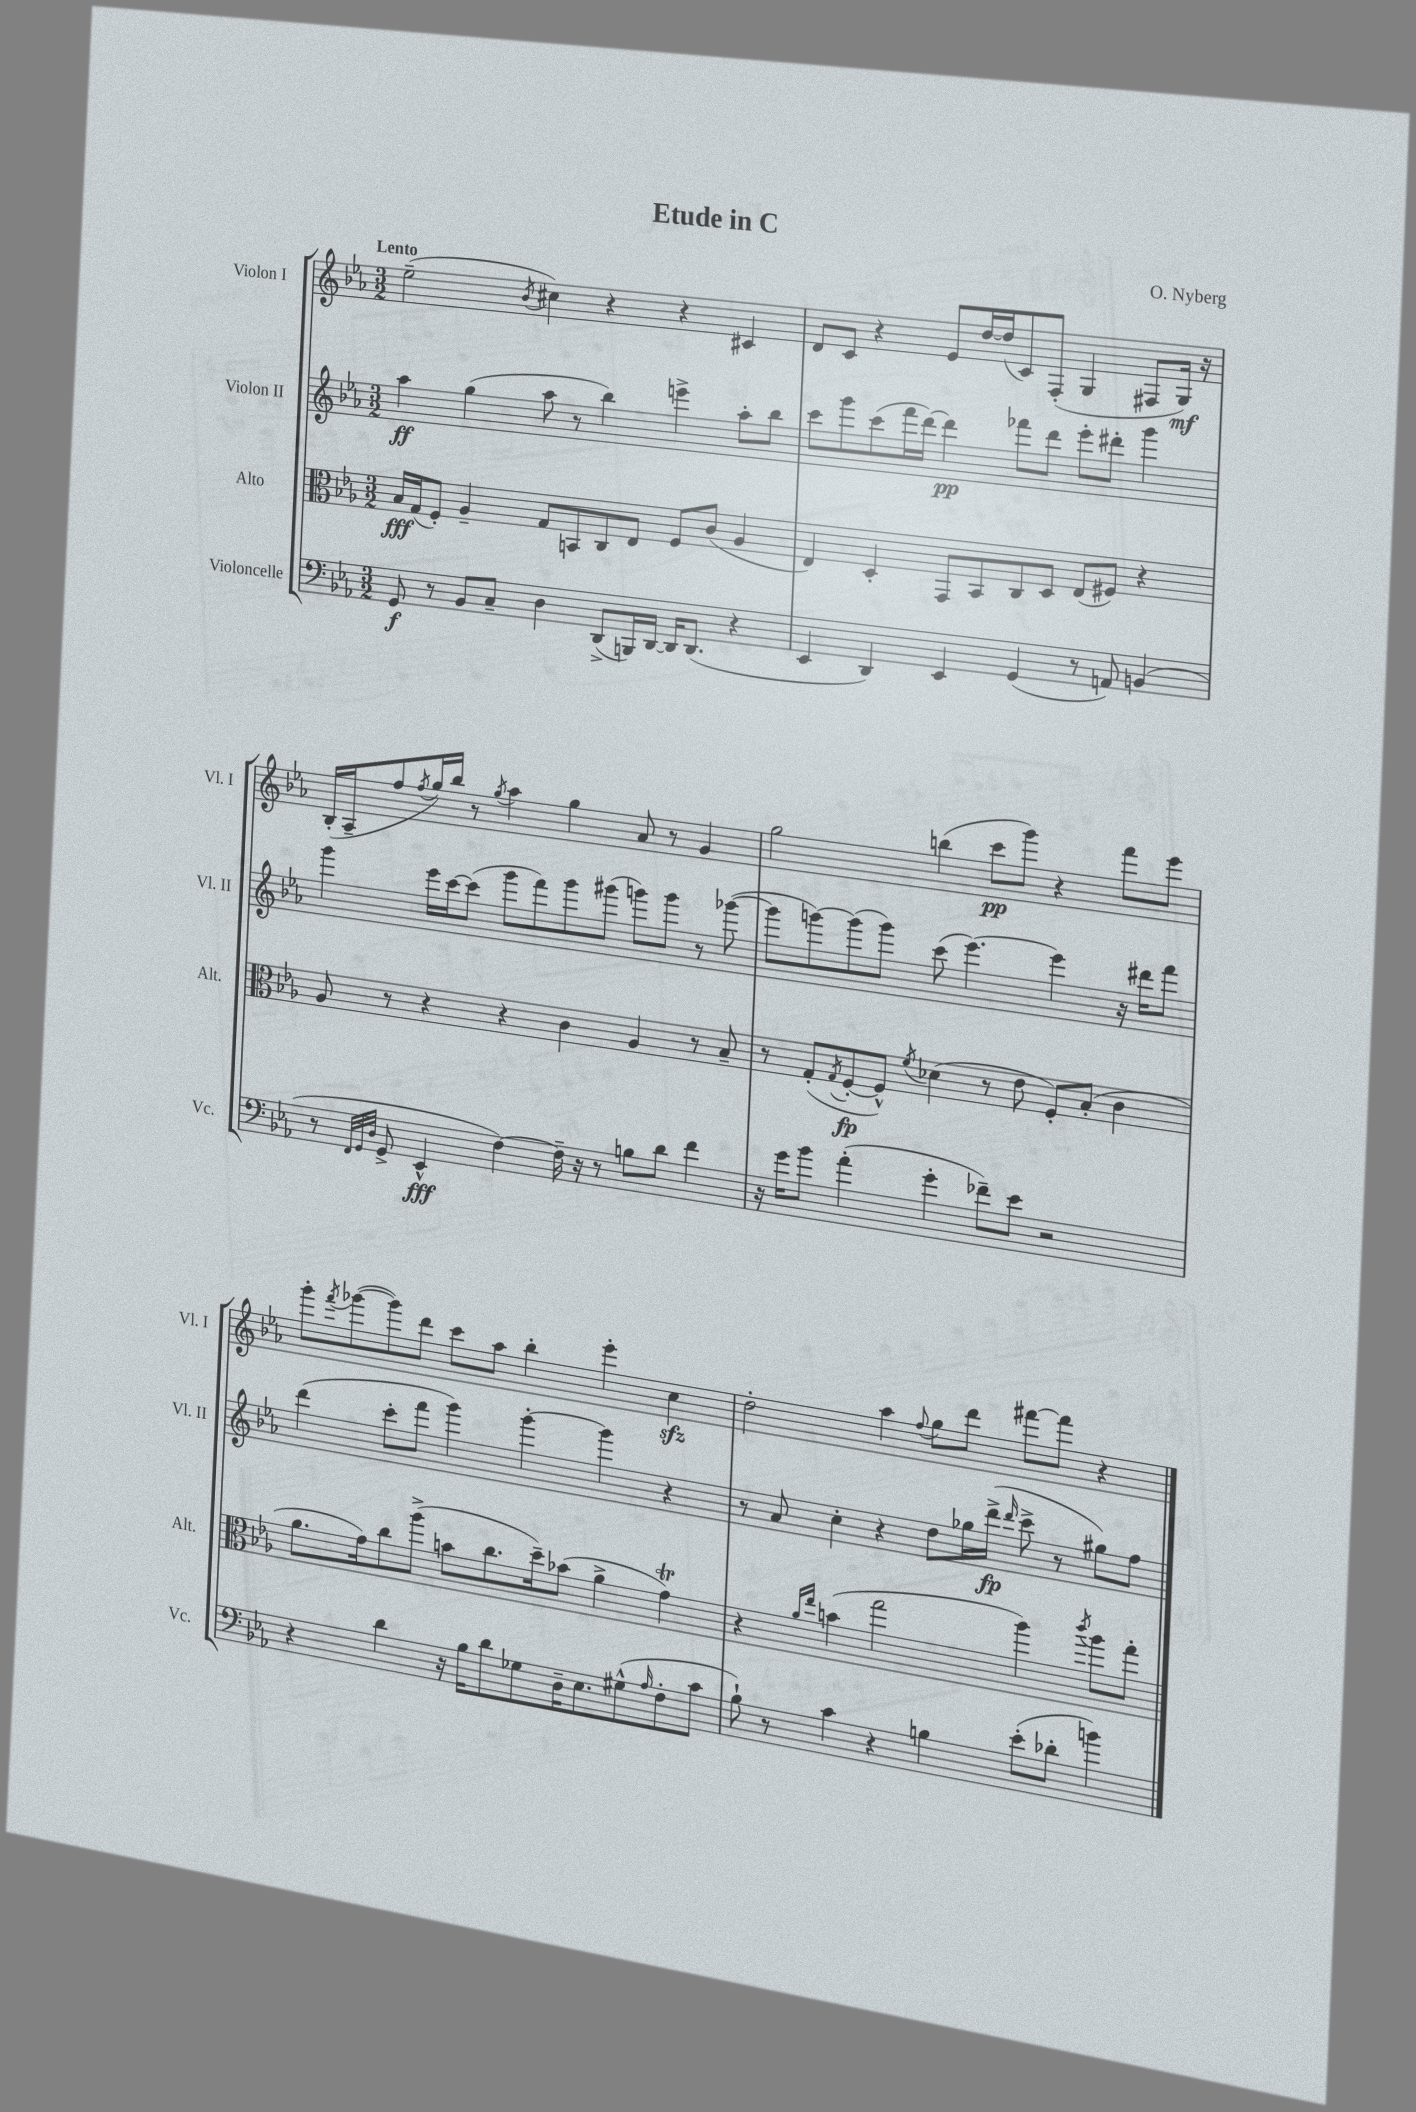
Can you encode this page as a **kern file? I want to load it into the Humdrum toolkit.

**kern	**dynam	**kern	**dynam	**kern	**dynam	**kern	**dynam
*part4	*part4	*part3	*part3	*part2	*part2	*part1	*part1
*staff4	*staff4	*staff3	*staff3	*staff2	*staff2	*staff1	*staff1
*I"Violoncelle	*	*I"Alto	*	*I"Violon II	*	*I"Violon I	*
*I'Vc.	*	*I'Alt.	*	*I'Vl. II	*	*I'Vl. I	*
*clefF4	*	*clefC3	*	*clefG2	*	*clefG2	*
*k[b-e-a-]	*	*k[b-e-a-]	*	*k[b-e-a-]	*	*k[b-e-a-]	*
*M3/2	*	*M3/2	*	*M3/2	*	*M3/2	*
=1	=1	=1	=1	=1	=1	=1	=1
!	!	!	!	!	!	!LO:TX:a:B:t=Lento	!
8GG/	f	16B-/LL	fff	4aa-\	ff	(2ee-~\	.
.	.	(16G/J	.	.	.	.	.
8r	.	8F'/J)	.	.	.	.	.
8BB-/L	.	4A-~/	.	(4gg\	.	.	.
8C~/J	.	.	.	.	.	.	.
.	.	.	.	.	.	8qb-/	.
4D\	.	8G/L	.	8aa-\	.	4cc#X\)	.
.	.	8BBn/	.	8r	.	.	.
(8DD^/L	.	8C/	.	4bb-\)	.	4r	.
16BBBn/L)	.	8E-/J	.	.	.	.	.
[16DD/JJ	.	.	.	.	.	.	.
16DD/KL]	.	8F/L	.	4eeen^\	.	4r	.
(8.DD/J	.	.	.	.	.	.	.
.	.	(8c/J	.	.	.	.	.
4r	.	4A-/	.	8aa-'\L	.	4c#X/	.
.	.	.	.	8bb-\J	.	.	.
=2	=2	=2	=2	=2	=2	=2	=2
4EE-/	.	4E-/)	.	8ccc\L	.	8d/L	.
.	.	.	.	8ggg\	.	8c/J	.
4DD/)	.	4D'/	.	(8ccc\	.	4r	.
.	.	.	.	16fff\L	.	.	.
.	.	.	.	[16ddd\JJ)	.	.	.
4EE-/	.	8GG/L	.	4ddd\]	pp	8e-/L	.
.	.	8BB-/	.	.	.	[16dd/L	.
.	.	.	.	.	.	(16dd/J]	.
(4GG/	.	8C/	.	8fff-X\L	.	8c/)	.
.	.	8D/J	.	8ddd\J	.	(8F'/J	.
8r	.	(8E-/L	.	8eee-'\L	.	4G/	.
8AAn/)	.	8F#X/J)	.	8ddd#X'\J	.	.	.
(4BBn/	.	4r	.	4ggg\	.	8F#X/L	.
.	.	.	.	.	.	16G/Jk)	mf
.	.	.	.	.	.	16r	.
!!LO:LB:g=z
=3	=3	=3	=3	=3	=3	=3	=3
8r	.	8A-/	.	4ggg\	.	(16B-'/LL	.
.	.	.	.	.	.	16A-~/J	.
32qqFF/LLL	.	.	.	.	.	.	.
32qqGG/	.	.	.	.	.	.	.
32qqD/JJJ	.	.	.	.	.	.	.
8GG^/	.	8r	.	.	.	8ff/	.
.	.	.	.	.	.	8qff/	.
4EE-^^/	fff	4r	.	16eee-\LL	.	16gg/L)	.
.	.	.	.	[16ccc\J	.	16bb-/JJ	.
.	.	.	.	(8ccc\J]	.	8r	.
.	.	.	.	.	.	8qgg/	.
[4F\)	.	4r	.	8ggg\L	.	4aa-\	.
.	.	.	.	8fff\)	.	.	.
16F~\]	.	4c\	.	8ggg\	.	4gg\	.
16r	.	.	.	.	.	.	.
8r	.	.	.	(8ggg#X\J	.	.	.
8Bn\L	.	4A-/	.	8gggn\L)	.	8a-/	.
8d\J	.	.	.	8ggg\J	.	8r	.
4f\	.	8r	.	8r	.	4g/	.
.	.	8B-~/	.	([8ggg-X\	.	.	.
=4	=4	=4	=4	=4	=4	=4	=4
16r	.	8r	.	8ggg-\L]	.	2gg\	.
16g\KL	.	.	.	.	.	.	.
8b-\J	.	(8G'/L	.	[8gggn\)	.	.	.
.	.	8qG/	.	.	.	.	.
(4a-'\	.	[8F'/	fp	(8ggg\]	.	.	.
.	.	8F^^/J])	.	8ggg\J)	.	.	.
.	.	8qf/	.	.	.	.	.
4g'\	.	(4d-X\	.	(8ccc\	.	(4bbn\	.
.	.	.	.	[4.eee-\)	.	.	.
8f-X~\L)	.	8r	.	.	.	8ccc\L	pp
8e-\J	.	8e-\	.	.	.	8ggg\J)	.
2r	.	8F'/L)	.	4eee-\]	.	4r	.
.	.	(8B-'/J	.	.	.	.	.
.	.	4c\	.	16r	.	8fff\L	.
.	.	.	.	16ddd#X\KL	.	.	.
.	.	.	.	8fff\J	.	8eee-\J	.
!!LO:LB:g=z
=5	=5	=5	=5	=5	=5	=5	=5
4r	.	8.a-\L	.	(4ddd\	.	8ggg'\L	.
.	.	.	.	.	.	8qfff/	.
.	.	.	.	.	.	([8ggg-X\	.
.	.	16g\k)	.	.	.	.	.
4d\	.	8cc\	.	8ccc'\L	.	8ggg-\])	.
.	.	(8aa-^\J	.	8fff\J	.	8ddd\J	.
16r	.	8bn\L	.	4ggg\)	.	8ccc\L	.
16B-\KL	.	.	.	.	.	.	.
8d\	.	8.cc\	.	.	.	8aa-\J	.
8G-X\	.	.	.	[4ggg'\	.	4bb-'\	.
.	.	16dd~\k)	.	.	.	.	.
16D~\K	.	(8b-X\J	.	.	.	.	.
8.E-\	.	.	.	.	.	.	.
.	.	4a-^\	.	4ggg\]	.	4eee-'\	.
(8G#X^^\	.	.	.	.	.	.	.
16qqA-/	.	.	.	.	.	.	.
8F'\	.	4gt\)	.	4r	.	4cczz\	.
8c\J	.	.	.	.	.	.	.
=6	=6	=6	=6	=6	=6	=6	=6
8B-`\)	.	4r	.	8r	.	2dd'\	.
8r	.	.	.	8a-/	.	.	.
.	.	16qqa-/LL	.	.	.	.	.
.	.	16qqee-/JJ	.	.	.	.	.
4c\	.	(4bn\	.	4cc'\	.	.	.
4r	.	2gg\	.	4r	.	4aa-\	.
.	.	.	.	.	.	8qqff/	.
4Bn\	.	.	.	8dd\L	.	8gg\L	.
.	.	.	.	16gg-X\L	.	8ddd\J	.
.	.	.	.	(16ddd^\JJ	fp	.	.
.	.	.	.	16qqddd/	.	.	.
(8e-'\L	.	4aa-\)	.	8ccc^\	.	[8fff#X\L	.
8d-X'\J	.	.	.	8r	.	8fff#\J]	.
.	.	8qccc/	.	.	.	.	.
4bn\)	.	8aa-\L	.	8gg#X\L)	.	4r	.
.	.	8gg'\J	.	8ff\J	.	.	.
==	==	==	==	==	==	==	==
*-	*-	*-	*-	*-	*-	*-	*-
